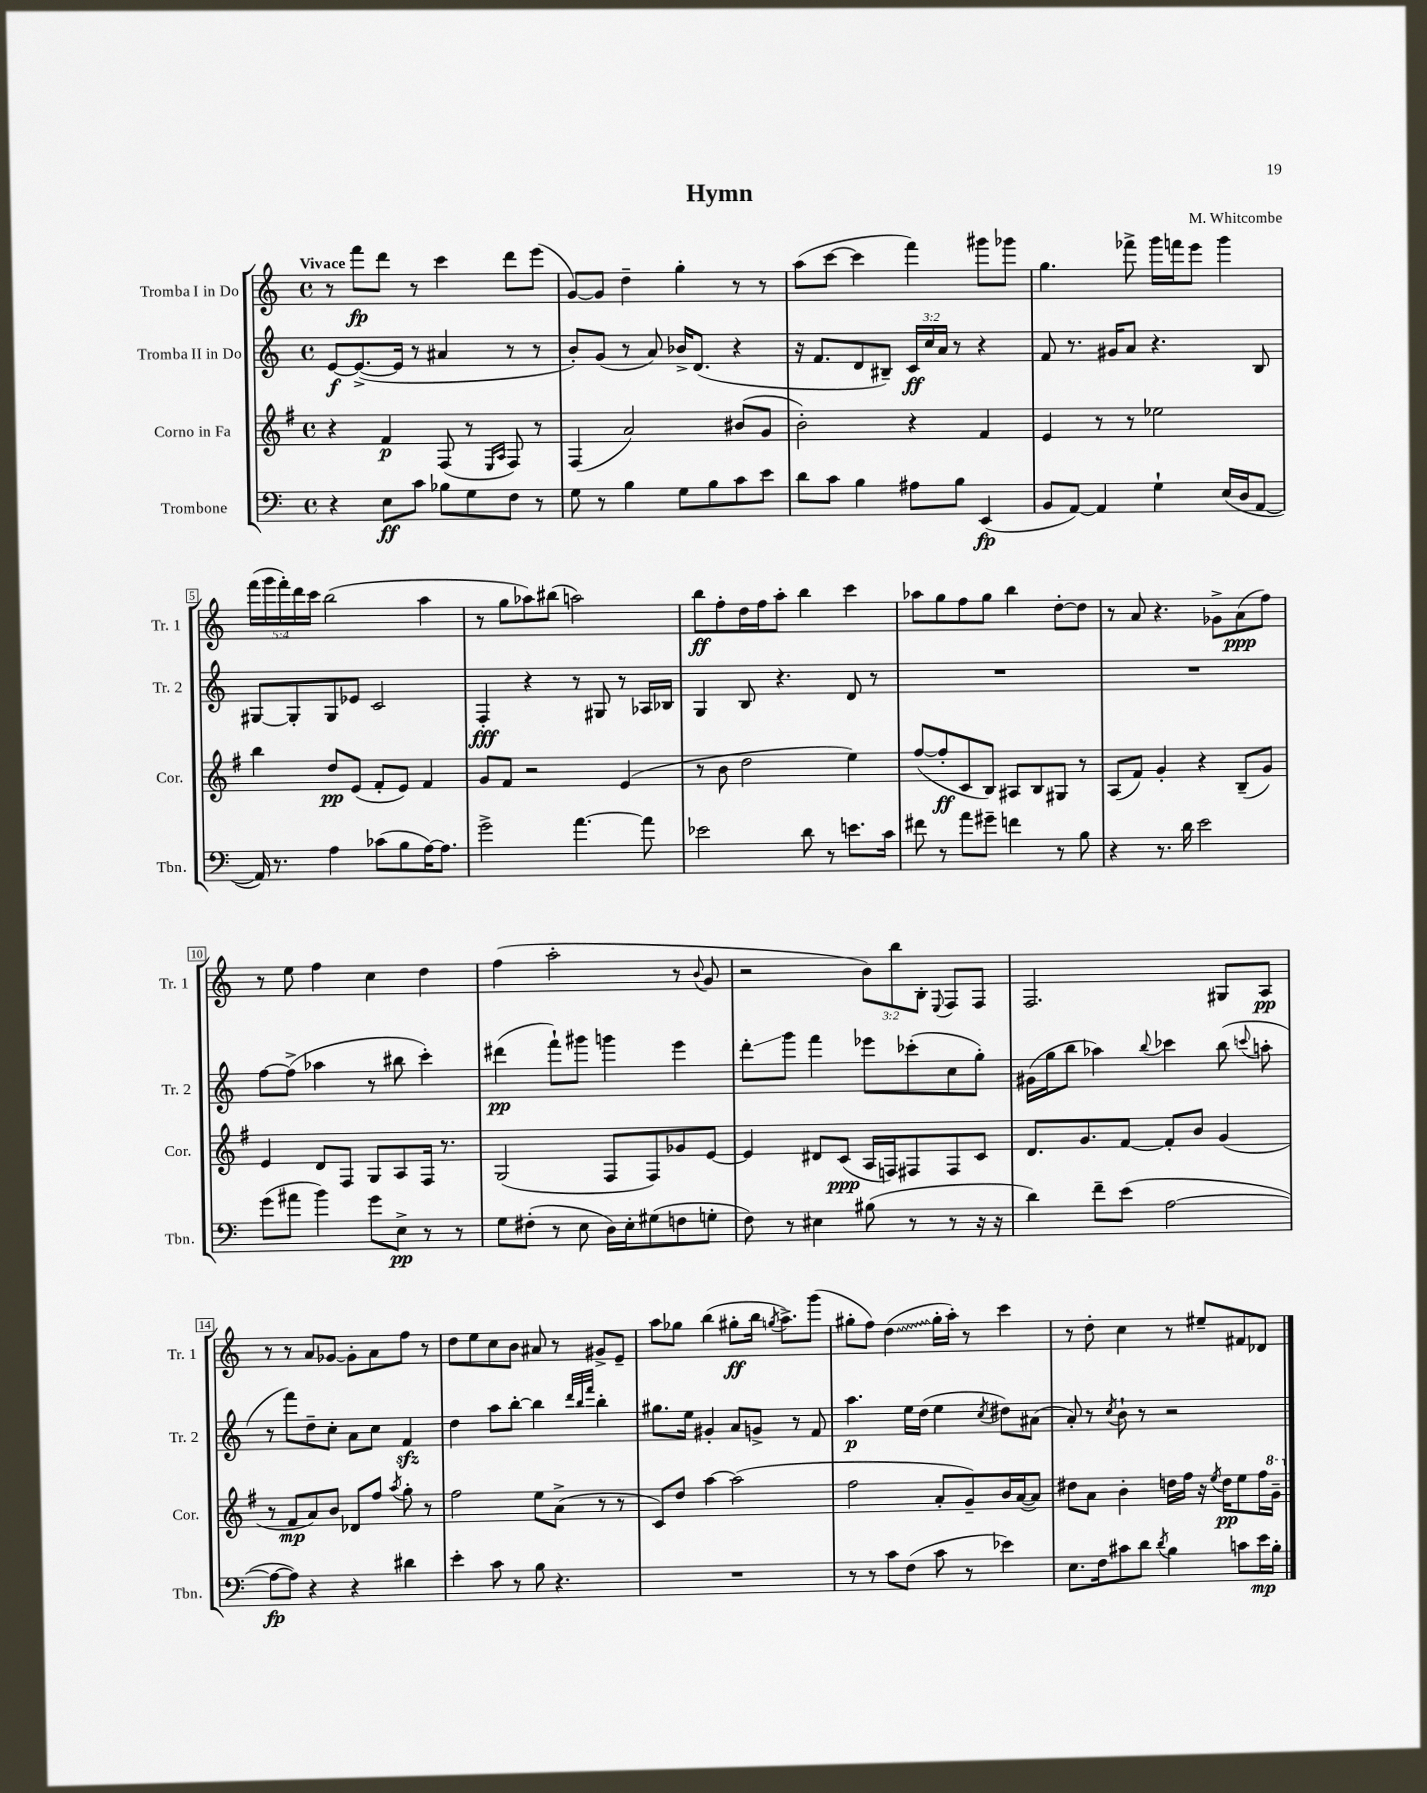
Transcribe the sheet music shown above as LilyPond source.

\header { title = "Hymn" composer = "M. Whitcombe" }
<<
\new StaffGroup <<
\new Staff = "s0" \with { instrumentName = "Tromba I in Do" shortInstrumentName = "Tr. 1" } {
    \clef treble \key c \major \defaultTimeSignature \time 4/4 \override Staff.TupletNumber.text = #tuplet-number::calc-fraction-text \tempo "Vivace"
    \autoBeamOff r8 f'''8[\fp d'''8] r8 c'''4 d'''8[ e'''8]( |
    g'8[~) g'8] d''4-- g''4-. r8 r8 |
    a''8[( c'''8]~ c'''4 f'''4) gis'''8[ ges'''8] |
    g''4. fes'''8-> g'''16[ f'''16 e'''8] g'''4 |
    \tuplet 5/4 { f'''16[( g'''16 f'''16-.) d'''16 c'''16] } b''2( a''4 |
    r8 g''8[ aes''8) bis''8]( a''2) |
    b''8[\ff f''8-. d''16 f''16 a''8]-. b''4 c'''4 |
    aes''8[ g''8 f''8 g''8] b''4 d''8[~-. d''8] |
    r8 a'8 r4. ges'8[-> a'8\ppp( f''8]) |
    r8 e''8 f''4 c''4 d''4 |
    f''4( a''2-. r8 \appoggiatura { b'8 } g'8 |
    r2 \tuplet 3/2 { b'8[) b''8 b8]-. } \appoggiatura { e8 } f8[ f8] |
    f2. gis8[ a8]\pp |
    r8 r8 a'8[ ges'8]~ ges'8[-. a'8 f''8] r8 |
    d''8[ e''8 c''8 b'8] ais'8 r8 gis'8[-> e'8]-- |
    a''8[ ges''8] b''4( gis''8[-.\ff b''16] \acciaccatura { g''8 } a''8.[->) g'''8]( |
    gis''8[-. f''8]) \once \override Glissando.style = #'zigzag d''4\glissando( gis''16[-. a''16]-.) r8 c'''4 |
    r8 d''8-. c''4 r8 eis''8[-- fis'8 des'8] \bar "|." |
}
\new Staff = "s1" \with { instrumentName = "Tromba II in Do" shortInstrumentName = "Tr. 2" } {
    \clef treble \key c \major \defaultTimeSignature \time 4/4 \override Staff.TupletNumber.text = #tuplet-number::calc-fraction-text
    \autoBeamOff e'8[~\f e'8.~->( e'16] r8 ais'4 r8 r8 |
    b'8[-.) g'8]( r8 a'8) bes'16[-> d'8.]( r4 |
    r16 f'8.[ d'8 bis8]--) \tuplet 3/2 { c'16[\ff c''16 a'16] } r8 r4 |
    f'8 r8. gis'16[ a'8] r4. b8 |
    gis8[~ gis8-. gis8 ees'8] c'2 |
    f4-.\fff r4 r8 gis8 r8 aes16[ bes16] |
    g4 b8 r4. d'8 r8 |
    R1 |
    R1 |
    f''8[~ f''8]->( aes''4 r8 bis''8 c'''4-.) |
    dis'''4\pp( f'''8[-!) gis'''8] g'''4 e'''4 |
    d'''8[-.\glissando g'''8] f'''4 ees'''8[ ces'''8-.( c''8 g''8]-.) |
    gis'16[( g''16 b''8] aes''4) \appoggiatura { b''8 } ces'''4 b''8( \appoggiatura { c'''8 } a''8-. |
    r8 f'''8[) d''8-- c''8]-. a'8[ c''8] f'4\sfz |
    d''4 a''8[ b''8]~-. b''4 \grace { d'''32[ b''32 f'''32] } b''4-. |
    gis''8.[ e''16] gis'4-. a'8[ g'8]-> r8 f'8 |
    a''4.\p e''16[ d''16]( e''4 \acciaccatura { c''8 } dis''8[) ais'8]( |
    a'8-.) r8 \acciaccatura { c''8 } b'8-! r8 r2 \bar "|." |
}
\new Staff = "s2" \with { instrumentName = "Corno in Fa" shortInstrumentName = "Cor." } {
    \clef treble \key g \major \defaultTimeSignature \time 4/4
    \autoBeamOff r4 fis'4\p fis8( r8 \grace { e16[ a16] } fis8) r8 |
    fis4( a'2) bis'8[( g'8] |
    b'2-.) r4 fis'4 |
    e'4 r8 r8 ees''2 |
    b''4 d''8[\pp e'8]( fis'8[-. e'8]) fis'4 |
    g'8[ fis'8] r2 e'4( |
    r8 b'8 d''2 e''4) |
    fis''8[~( fis''8-.\ff c'8 b8]) ais8[ b8 gis8] r8 |
    a8[( fis'8]) g'4-. r4 b8[--( g'8]) |
    e'4 d'8[ fis8] g8[ a8 fis16] r8. |
    g2( fis8[ fis8) ges'8 e'8]~ |
    e'4 dis'8[ c'8]\ppp( a16[ f16) fis8 fis8 c'8] |
    d'8.[ g'8. fis'8]~ fis'8[-. b'8] g'4( |
    r8 fis'8[\mp a'8) b'8] des'8[ fis''8] \acciaccatura { a''8 } g''8-. r8 |
    fis''2 e''8[ a'8]->( r8 r8 |
    c'8[) d''8] a''4~ a''2( |
    fis''2 a'8[-. g'8--) b'16 a'16~( a'8]) |
    dis''8[ a'8] b'4-. d''16[ fis''16] r16 \acciaccatura { e''8 } d''16[\pp e''8 fis''16 \ottava #1 g''16]-- \ottava #0 \bar "|." |
}
\new Staff = "s3" \with { instrumentName = "Trombone" shortInstrumentName = "Tbn." } {
    \clef bass \key c \major \defaultTimeSignature \time 4/4
    \autoBeamOff r4 e8[\ff c'8] bes8[ g8 f8] r8 |
    g8 r8 b4 g8[ b8 c'8 e'8] |
    d'8[ c'8] b4 ais8[ b8] e,4\fp( |
    b,8[ a,8]~) a,4 g4-! e16[( d16 a,8]~ |
    a,16) r8. a4 ces'8[( b8 a16~) a8.] |
    g'2-> a'4.~ a'8 |
    ees'2 d'8 r8 e'8.[ c'16] |
    fis'8 r8 a'8[ gis'8]-- f'4 r8 b8 |
    r4 r8. d'16 e'2 |
    g'8[( ais'8] b'4) g'8[ e8]->\pp r8 r8 |
    g8[ fis8]-.( r8 e8 d16[) e16-. gis8( f8 g8]-. |
    f8) r8 eis4 bis8( r8 r8 r16 r16 |
    d'4) f'8[-- e'8]( a2~ |
    a8[~\fp a8]) r4 r4 dis'4 |
    e'4-. c'8 r8 b8 r4. |
    R1 |
    r8 r8 c'8[ f8]( c'8 r8 ees'4) |
    e8.[ f16 cis'8 d'8] \acciaccatura { d'8 } b4 c'8[ e'16\mp b16]-. \bar "|." |
}
>>
>>
\layout { \context { \Score \override BarNumber.stencil = #(make-stencil-boxer 0.1 0.3 ly:text-interface::print) } }
